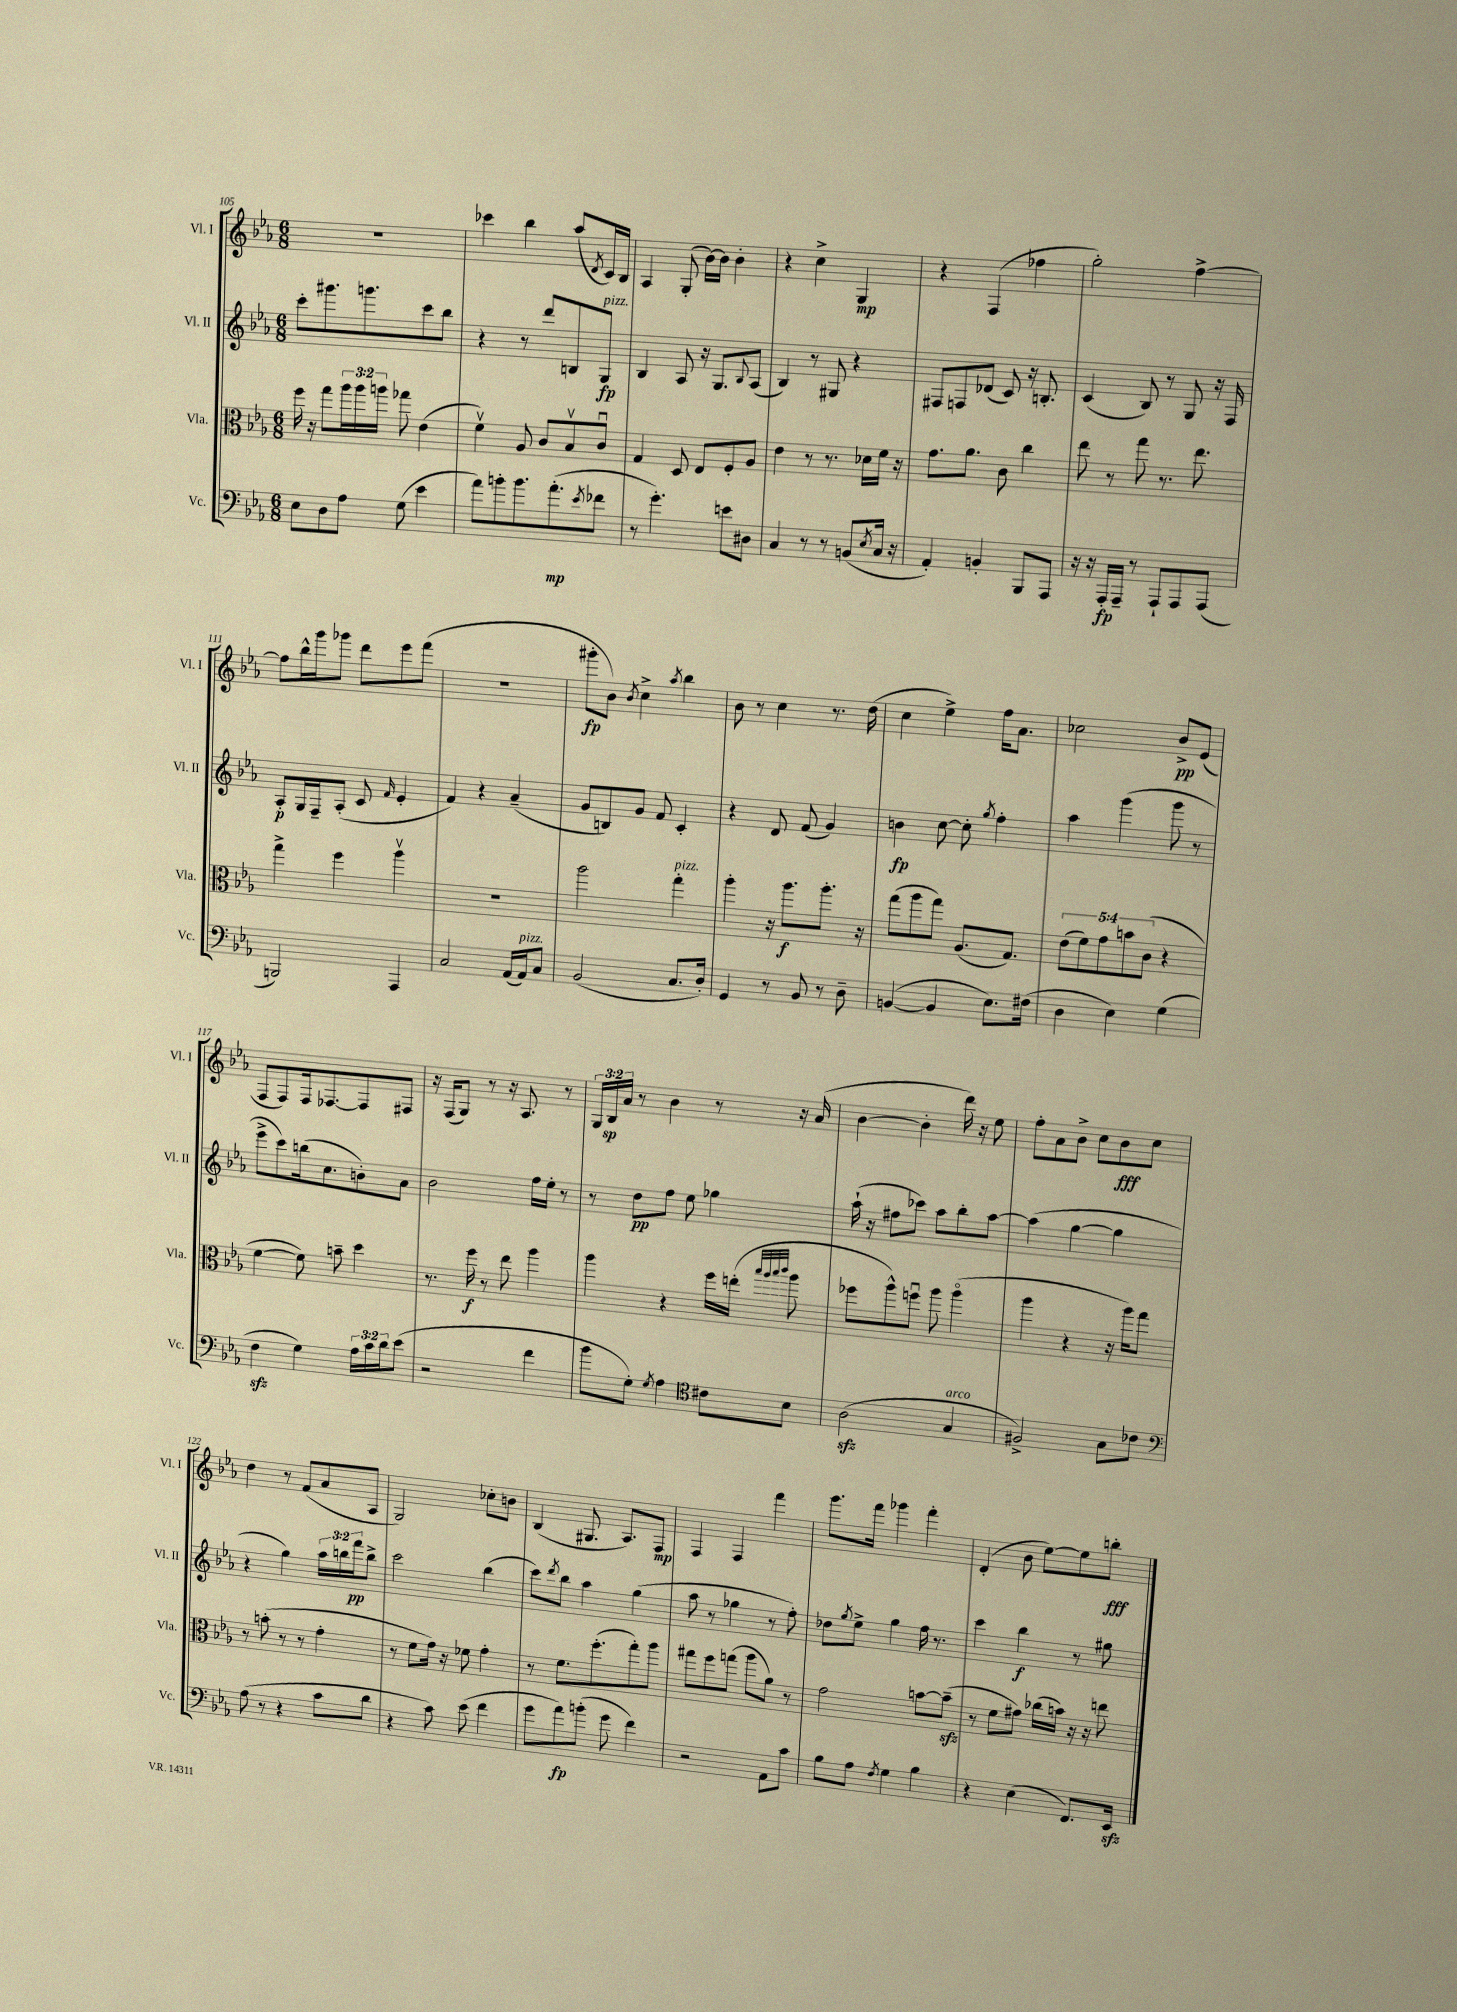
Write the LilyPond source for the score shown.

<<
\new StaffGroup <<
\new Staff = "s0" \with { instrumentName = "Vl. I" shortInstrumentName = "Vl. I" } {
    \clef treble \key ees \major \numericTimeSignature \time 6/8 \override Staff.TupletNumber.text = #tuplet-number::calc-fraction-text
    R2. |
    ces'''4 bes''4 aes''8( \acciaccatura { d'8 } c'16) bes16 |
    aes4 g8-.( bes'16~) bes'16 bes'4-. |
    r4 c''4-> g4\mp |
    r4 f4( fes''4 |
    g''2-.) f''4~-> |
    f''8 bes''16-^ g'''16 ges'''8 d'''8 ees'''8 f'''8( |
    R2. |
    gis'''8-.\fp bes'8) \acciaccatura { bes'8 } c''4-> \acciaccatura { aes''8 } bes''4 |
    bes'8 r8 c''4 r8. d''16( |
    c''4 ees''4->) f''16 aes'8. |
    ces''2 bes'8->\pp ees'8( |
    f8 f8) f16 fes8.~ fes8 fis8 |
    r16 f16( g8) r8 r16 aes8. r8 |
    \tuplet 3/2 { g16 bes16\sp aes'16 } r8 bes'4 r8 r16 aes'16( |
    bes'4~ bes'4-. d'''16) r16 ees''8 |
    f''8-. aes'8 bes'8-> c''8 bes'8\fff c''8 |
    d''4 r8 f'8( aes'8 aes8 |
    g2) ces''8-. b'8 |
    bes4( gis8. aes8.) f8\mp |
    f4 f4 f'''4 |
    g'''8. f'''16 ges'''4 f'''4-. |
    d'4-.( bes'8 ees''8~) ees''8 b''8-.\fff \bar "|." |
}
\new Staff = "s1" \with { instrumentName = "Vl. II" shortInstrumentName = "Vl. II" } {
    \clef treble \key ees \major \numericTimeSignature \time 6/8 \override Staff.TupletNumber.text = #tuplet-number::calc-fraction-text
    c'''8-. gis'''8. g'''8. c'''8 bes''8 |
    r4 r8 d'''8 b8 g8\fp^\markup { \italic "pizz." } |
    bes4 aes8 r16 g8. \appoggiatura { bes8 } aes8( |
    bes4) r8 gis8 r4 |
    fis8 f8 des'8( c'8) r16 b8.-. |
    c'4( bes8) r8 g8 r16 f16 |
    aes8-.\p g16 f16-- aes8-.( c'8 \grace { f'16 } ees'4-. |
    f'4) r4 aes'4--( |
    g'8 b8) g'8 f'8 c'4-. |
    r4 d'8 f'8( g'4) |
    b'4\fp c''8~ c''8-. \acciaccatura { g''8 } f''4-. |
    aes''4 g'''4( g'''8 r8 |
    ees'''8-> c'''8) b''16( c''8. b'8-.) aes'8 |
    bes'2 f''16 ees''16-. r8 |
    r8 d''8\pp f''8 ees''8 ges''4 |
    aes''16-!( r16 fis''8 ces'''8) aes''8 bes''8-. aes''8~ |
    aes''4( g''4~ g''4 |
    r4 g''4) \tuplet 3/2 { aes''16 b''16 f'''16\pp } b''8-> |
    c'''2 bes''4( |
    c'''8) \acciaccatura { d'''8 } bes''8 aes''4 g''4( |
    aes''8 r8 ges''4 r8 f''8-.) |
    des''8 \acciaccatura { g''8 } ees''8-> g''4 f''16 r8. |
    c'''4 bes''4\f r8 gis''8 \bar "|." |
}
\new Staff = "s2" \with { instrumentName = "Vla." shortInstrumentName = "Vla." } {
    \clef alto \key ees \major \numericTimeSignature \time 6/8 \override Staff.TupletNumber.text = #tuplet-number::calc-fraction-text
    f''16 r16 g''8 \tuplet 3/2 { aes''16 aes''16 a''16 } ges''8 ees'4( |
    f'4\upbow) aes8 c'8 bes8\upbow c'8\downbow |
    g4 d8 ees8 f8-. aes8 |
    ees'4 r8 r8. des'16 f'16 r16 |
    g'8. aes'8. c'8 c''4 |
    ees''8 r8 g''8 r8. ees''8. |
    g''4-> f''4 aes''4\upbow |
    R2. |
    aes''2 g''4-.^\markup { \italic "pizz." } |
    aes''4-. r16 aes''8.\f aes''8.-. r16 |
    g''8( aes''8 g''8) aes8.( g8.) |
    \tuplet 5/4 { ees'8( f'8) g'8 b'8 c'8( } r4 |
    f'4~ f'8) b'8-- d''4 |
    r8. f''16\f r8 ees''8 aes''4 |
    aes''4 r4 f''16 e''16-.( \grace { bes''32 aes''32 bes''32 c'''32 } aes''8 |
    fes''8 aes''8-^) f''8\downbow aes''8 aes''4\flageolet( |
    aes''4 r4 r16 aes''16) g''8 |
    r8 b'8-.( r8 r8 g'4-. |
    r8 f'8 g'16) r16 fes'8 g'4-. |
    r8 f'8. f''8.-.( g''8-.) aes''8 |
    gis''8 f''8 g''8( aes''8 aes'8) r8 |
    g'2 b'8~ b'8--\sfz( |
    r8 f'8 gis'8) ces''16( b'16) r16 r16 e''8 \bar "|." |
}
\new Staff = "s3" \with { instrumentName = "Vc." shortInstrumentName = "Vc." } {
    \clef bass \key ees \major \numericTimeSignature \time 6/8 \override Staff.TupletNumber.text = #tuplet-number::calc-fraction-text
    ees8 d8 aes8 g8( ees'4 |
    aes'8) b'8-. b'8. aes'8.-.\mp( \acciaccatura { ees'8 } fes'8 |
    r8 g'4.-.) e'8 dis8 |
    c4 r8 r8 b,8( \acciaccatura { ees8 } c16 r16 |
    aes,4-.) b,4-. bes,,8 aes,,8 |
    r16 r16 aes,,16-.\fp aes,,16-- r8 aes,,8-! aes,,8 aes,,8( |
    b,,2) aes,,4 |
    c2 aes,16( aes,16^\markup { \italic "pizz." }) c8 |
    bes,2( c8. d16-.) |
    g,4 r8 bes,8 r8 d8-- |
    b,4~( b,4 ees8.) fis16( |
    d4 ees4) g4( |
    f4\sfz g4) \tuplet 3/2 { aes16 c'16 d'16 } ees'8( |
    r2 f'4 |
    bes'8 g8-.) \acciaccatura { g8 } aes4 \clef tenor cis'8 bes8 |
    aes2\sfz( g4^\markup { \italic "arco" } |
    fis2->) g8 ces'8 |
    \clef bass aes8( r8 r4 c'8 d'8 |
    r4 c'8) ees'8( f'4 |
    g'8 aes'8\fp) b'8-.( g'8 f'4) |
    r2 aes,8 c'8 |
    bes8 aes8 \acciaccatura { f8 } g4 bes4 |
    r4 ees4( f,8.) ees,16\sfz \bar "|." |
}
>>
>>
\layout { \context { \Score currentBarNumber = #105 } }
